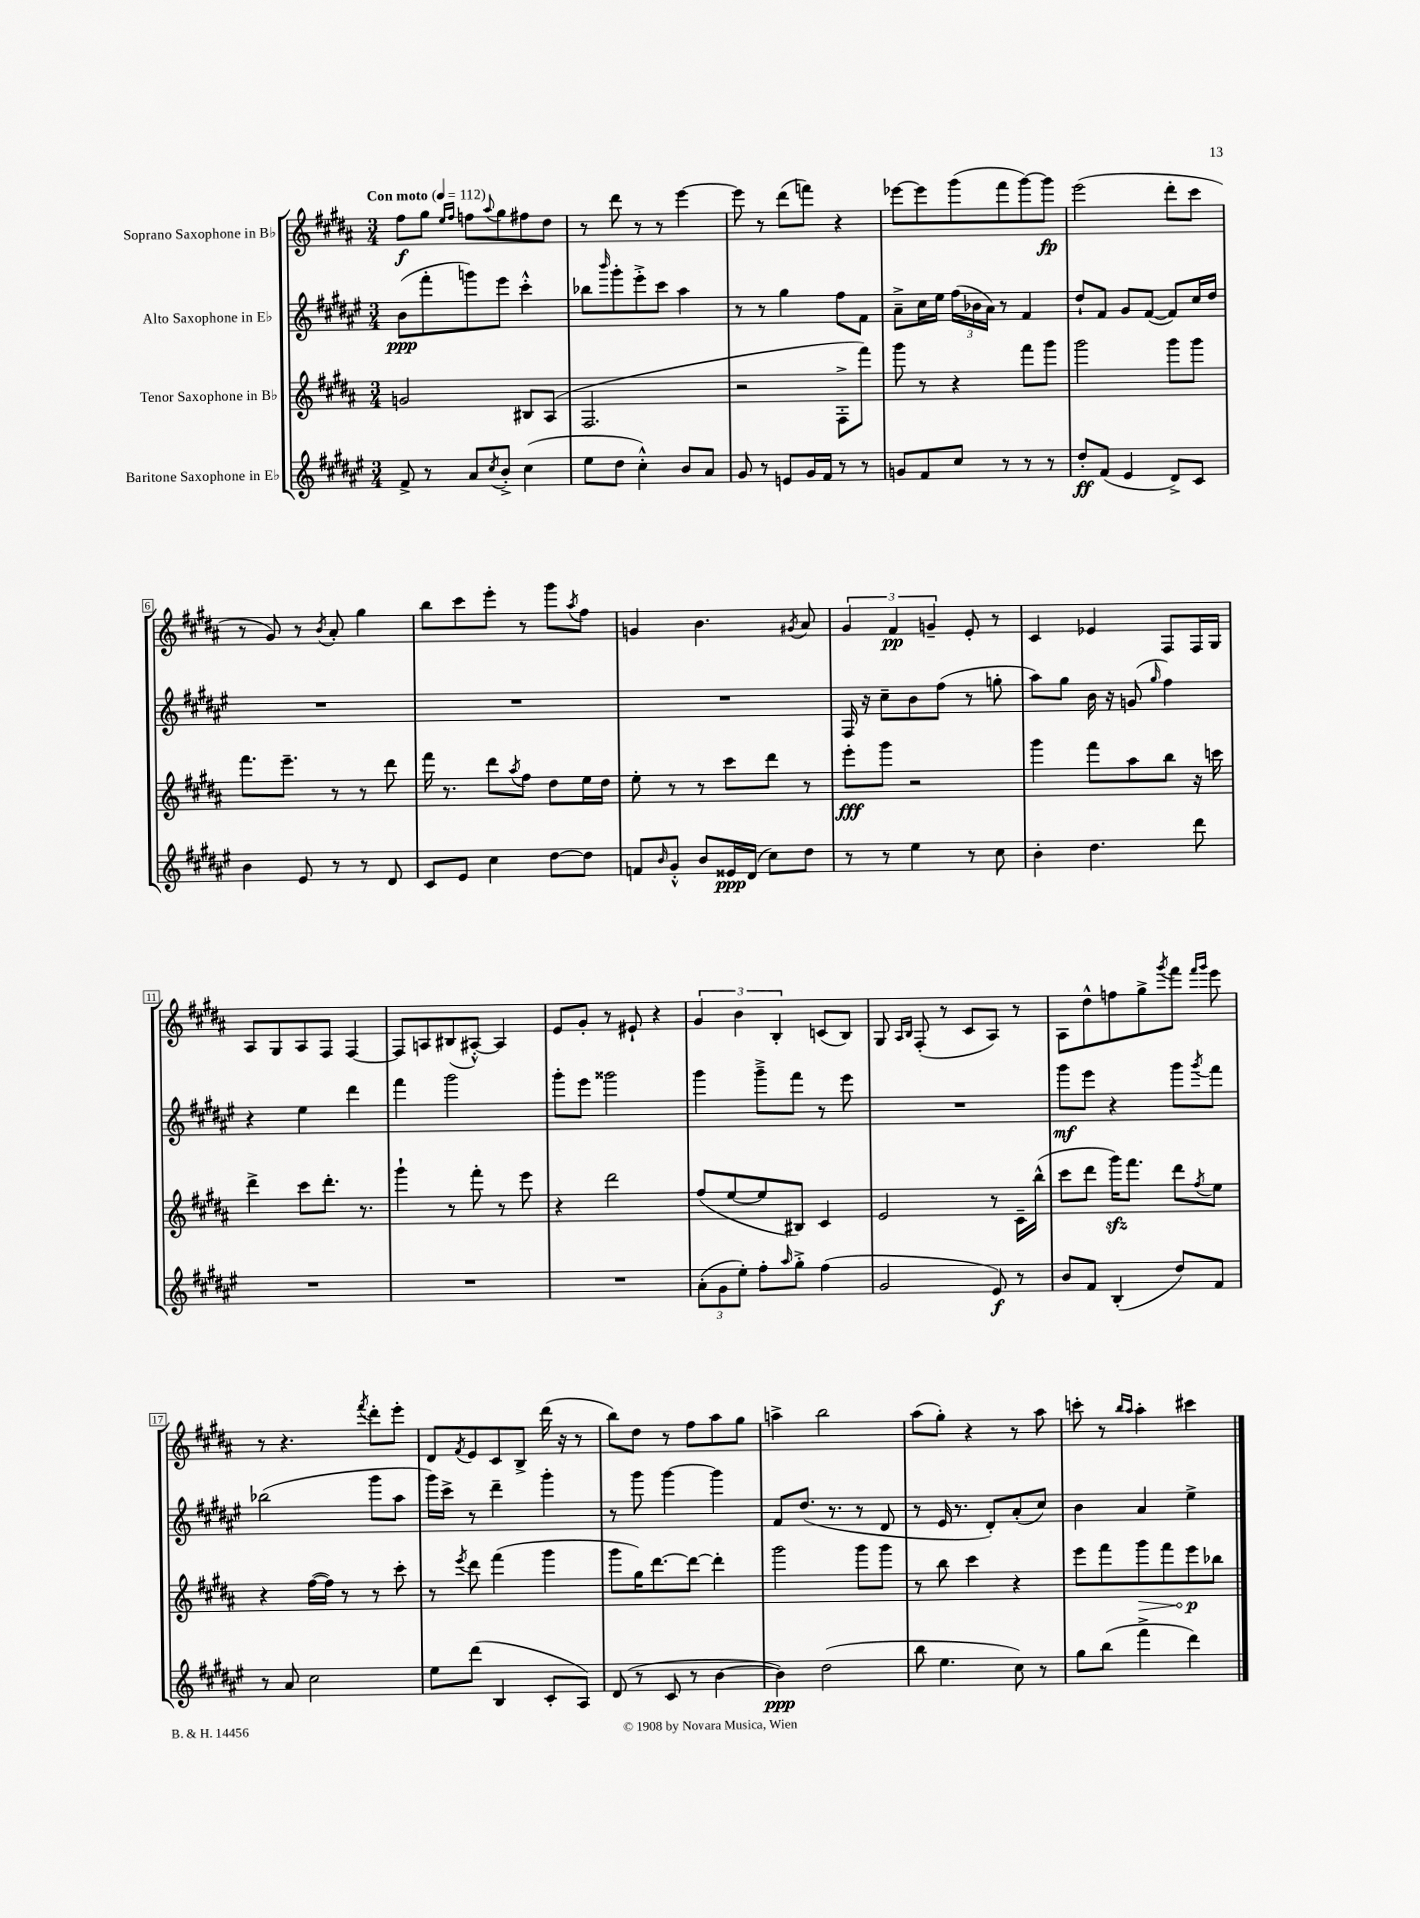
<<
\new StaffGroup <<
\new Staff = "s0" \with { instrumentName = "Soprano Saxophone in Bb" } {
    \clef treble \key b \major \numericTimeSignature \time 3/4 \tempo "Con moto" 4 = 112
    fis''8\f gis''8 \grace { e''16 fis''16 } f''8 \appoggiatura { ais''8 } gis''8 fis''8 dis''8 |
    r8 dis'''8 r8 r8 e'''4~ |
    e'''8 r8 dis'''8( f'''8) r4 |
    ees'''8~ ees'''8 gis'''8( fis'''8 gis'''8~) gis'''8\fp |
    e'''2( dis'''8-. cis'''8 |
    r8 gis'8) r8 \acciaccatura { b'8 } ais'8-. gis''4 |
    b''8 cis'''8 e'''8-. r8 gis'''8 \acciaccatura { ais''8 } fis''8 |
    g'4 b'4. \acciaccatura { gis'8 } ais'8 |
    \tuplet 3/2 { gis'4 fis'4\pp g'4-- } e'8-. r8 |
    cis'4 ees'4 fis8 fis16 gis16 |
    ais8 gis8 ais8 fis8 fis4~ |
    fis8 a8 bis8( ais8~-.-^) ais4 |
    e'8 gis'8-. r8 eis'8-! r4 |
    \tuplet 3/2 { gis'4 b'4 b4-. } c'8( b8) |
    gis8 \grace { ais16 b16 } fis8-.( r8 cis'8 ais8) r8 |
    ais8 dis''8-^ f''8 gis''8-> \acciaccatura { gis'''8 } fis'''8 \grace { fis'''16 gis'''16 } e'''8 |
    r8 r4. \acciaccatura { fis'''8 } dis'''8-. e'''8-. |
    dis'8 \acciaccatura { fis'8 } e'8 cis'8 b8-> dis'''16( r16 r8 |
    b''8) dis''8 r8 fis''8 ais''8 gis''8 |
    a''4-> b''2 |
    ais''8( gis''8-.) r4 r8 ais''8 |
    c'''8-. r8 \grace { b''16 ais''16 } ais''4-. cis'''4 \bar "|." |
}
\new Staff = "s1" \with { instrumentName = "Alto Saxophone in Eb" } {
    \clef treble \key fis \major \numericTimeSignature \time 3/4
    b'8\ppp( fis'''8-. g'''8) eis'''8 cis'''4-.-^ |
    bes''8 \grace { b'''16 } gis'''8-. eis'''8-.-> cis'''8 ais''4 |
    r8 r8 gis''4 fis''8 fis'8 |
    ais'8---> cis''16 eis''16 \tuplet 3/2 { fis''16( bes'16 ais'16) } r8 fis'4 |
    dis''8-! fis'8 gis'8 fis'8~( fis'8) cis''16 dis''16 |
    R2. |
    R2. |
    R2. |
    fis16 r16 cis''8-- b'8 fis''8( r8 g''8-. |
    ais''8) gis''8 b'16 r16 g'8( \grace { gis''16 } fis''4) |
    r4 eis''4 dis'''4 |
    fis'''4 gis'''2 |
    gis'''8-. eis'''8 gisis'''2 |
    gis'''4 gis'''8---> fis'''8 r8 eis'''8 |
    R2. |
    gis'''8\mf eis'''8 r4 gis'''8 \acciaccatura { gis'''8 } fis'''8 |
    bes''2( gis'''8 ais''8 |
    gis'''16) cis'''16-> r8 dis'''4-- gis'''4-. |
    r8 gis'''8 gis'''4~ gis'''4 |
    fis'8 dis''8.( r8. r8 dis'8 |
    r8 eis'16 r8. dis'8-.) ais'8-.( cis''8) |
    b'4 ais'4 eis''4-> \bar "|." |
}
\new Staff = "s2" \with { instrumentName = "Tenor Saxophone in Bb" } {
    \clef treble \key b \major \numericTimeSignature \time 3/4
    g'2 bis8 ais8( |
    fis2. |
    r2 fis8-.-> fis'''8) |
    gis'''8 r8 r4 fis'''8 gis'''8 |
    gis'''2 gis'''8 gis'''8 |
    fis'''8. e'''8.-- r8 r8 dis'''8 |
    fis'''16 r8. dis'''8 \acciaccatura { ais''8 } fis''8 dis''8 e''16 dis''16 |
    e''8-. r8 r8 cis'''8 dis'''8 r8 |
    e'''8-.\fff gis'''8 r2 |
    gis'''4 fis'''8 ais''8 b''8 r16 c'''16 |
    dis'''4-> cis'''8 dis'''8.-. r8. |
    gis'''4-! r8 fis'''8-. r8 e'''8 |
    r4 dis'''2 |
    fis''8( e''8~ e''8 bis8) cis'4 |
    e'2 r8 cis'16-- b''16-^( |
    cis'''8 dis'''8 gis'''16\sfz) fis'''8. dis'''8 \acciaccatura { fis''8 } e''8 |
    r4 fis''16~( fis''16) r8 r8 cis'''8-. |
    r8 \acciaccatura { e'''8 } dis'''8 fis'''4( gis'''4 |
    gis'''8 gis''16) dis'''8.~ dis'''8~ dis'''4-. |
    gis'''2 gis'''8 gis'''8 |
    r8 b''8 cis'''4 r4 |
    e'''8 fis'''8 \once \override Hairpin.circled-tip = ##t gis'''8\> fis'''8 e'''8\p\! bes''8 \bar "|." |
}
\new Staff = "s3" \with { instrumentName = "Baritone Saxophone in Eb" } {
    \clef treble \key fis \major \numericTimeSignature \time 3/4
    fis'8-> r8 ais'8 \acciaccatura { cis''8 } b'8-.-> cis''4( |
    eis''8 dis''8 cis''4-.-^) b'8 ais'8 |
    gis'8 r8 e'8 gis'16 fis'16 r8 r8 |
    g'8 fis'8 cis''8 r8 r8 r8 |
    dis''8-.\ff fis'8( eis'4 dis'8->) cis'8 |
    b'4 eis'8 r8 r8 dis'8 |
    cis'8 eis'8 cis''4 dis''8~ dis''8 |
    f'8 \grace { b'16 } gis'8-.-^ b'8 eisis'16\ppp dis'16( cis''8) dis''8 |
    r8 r8 eis''4 r8 cis''8 |
    b'4-. dis''4. dis'''8 |
    R2. |
    R2. |
    R2. |
    \tuplet 3/2 { ais'8-.( gis'8 eis''8-.) } fis''8-. \grace { ais''16 } gis''8-.-> fis''4( |
    gis'2 eis'8\f) r8 |
    b'8 fis'8 b4-.( dis''8) fis'8 |
    r8 ais'8 cis''2 |
    eis''8 dis'''8( b4 cis'8-. ais8) |
    dis'8( r8 cis'8 r8 b'4~ |
    b'4\ppp) dis''2( |
    b''8 eis''4. cis''8) r8 |
    gis''8 b''8( fis'''4-> dis'''4) \bar "|." |
}
>>
>>
\layout { \context { \Score \override BarNumber.stencil = #(make-stencil-boxer 0.1 0.3 ly:text-interface::print) } }
